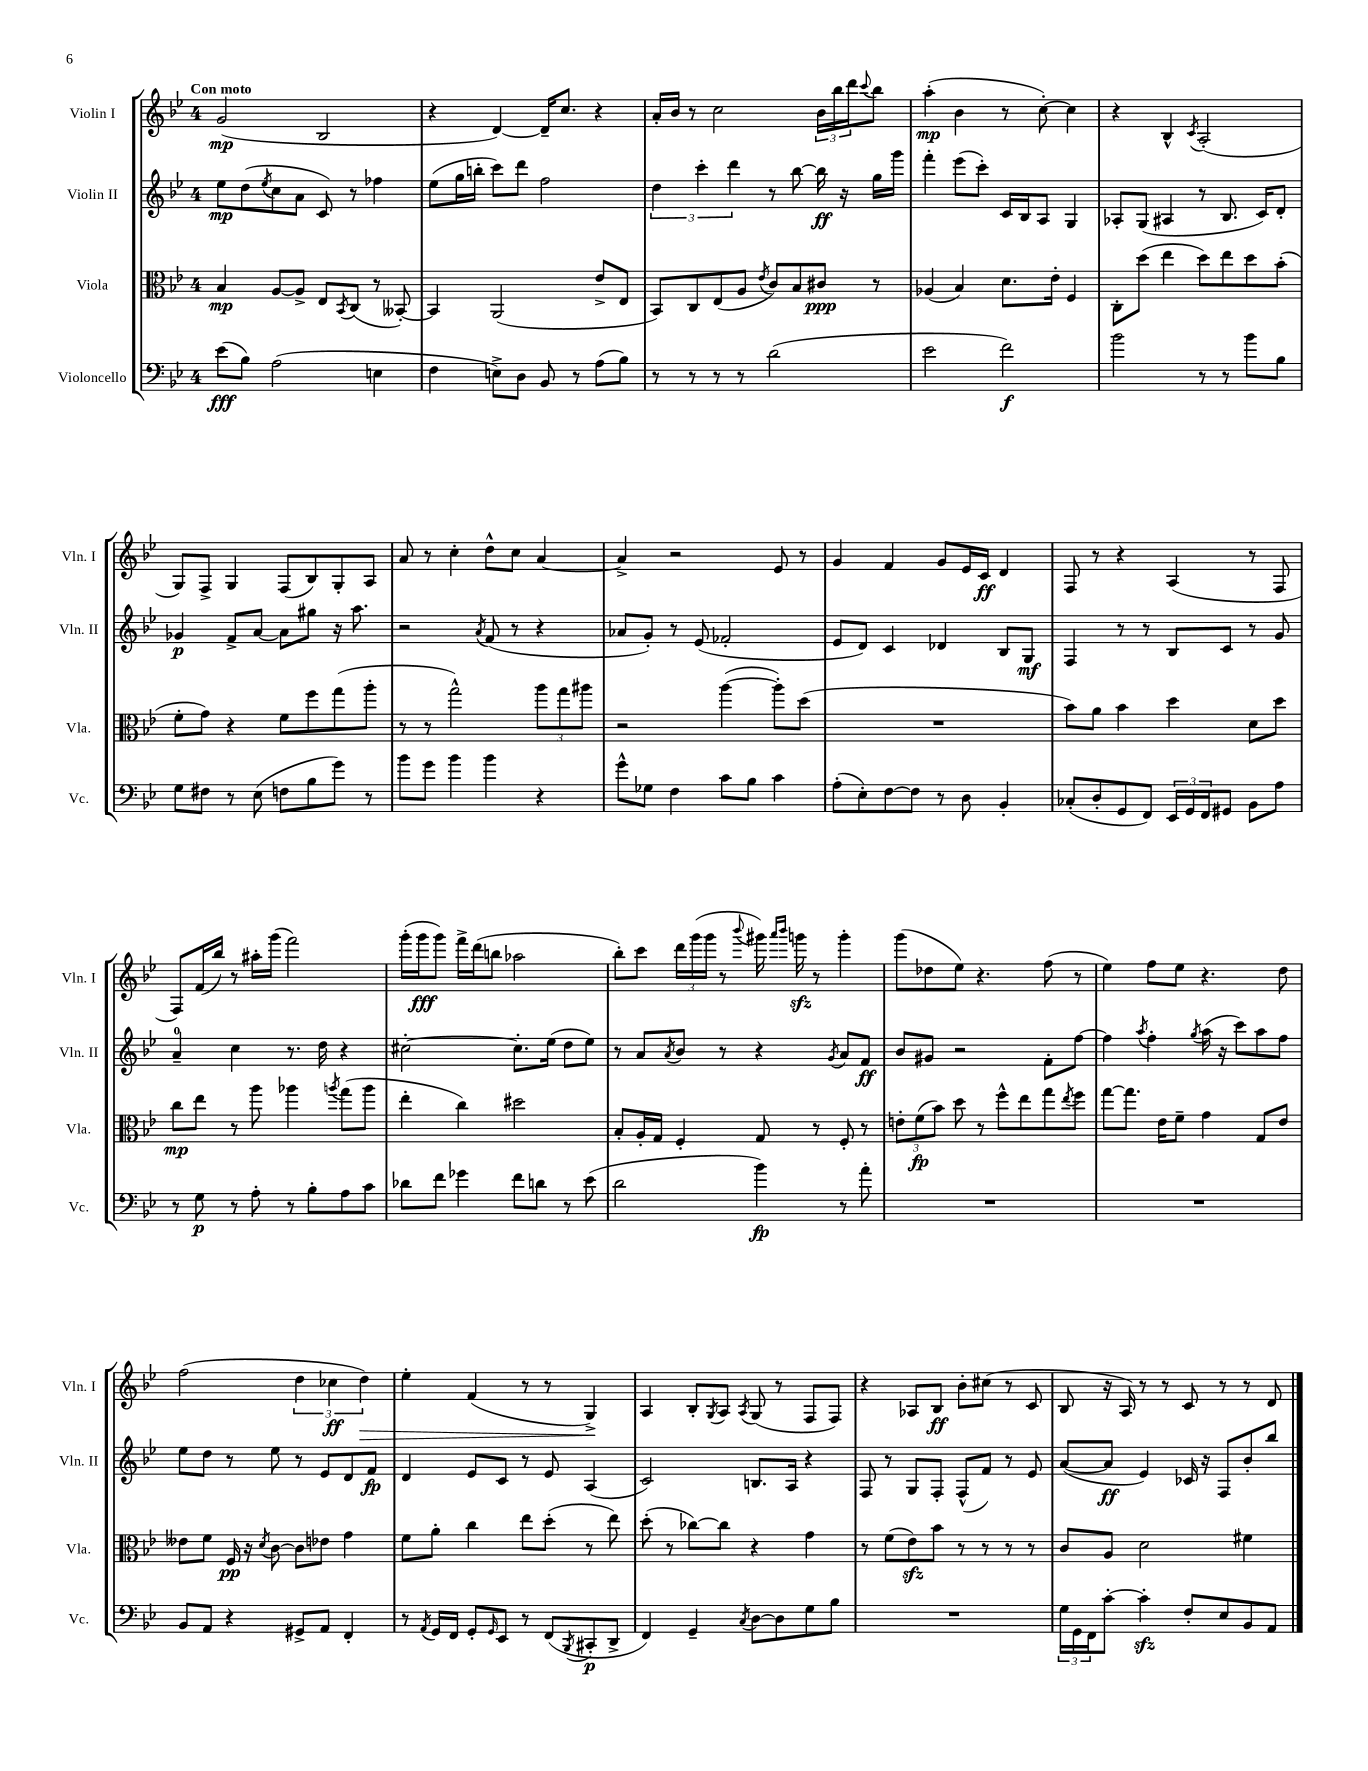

**kern	**kern	**kern	**kern
*staff4	*staff3	*staff2	*staff1
*clefF4	*clefC3	*clefG2	*clefG2
*k[b-e-]	*k[b-e-]	*k[b-e-]	*k[b-e-]
*M4/4	*M4/4	*M4/4	*M4/4
(8e-	4B-	8ee-	(2g
8B-)	.	(8dd	.
.	.	8qee-	.
(2A	[8A	8cc	.
.	8A^]	8a	.
.	8E-	8c)	2B-
.	8qBB-	.	.
.	(8C	8r	.
4E	8r	4ff-	.
.	[8BB--')	.	.
=	=	=	=
4F	4BB--]	(8ee-	4r
.	.	16gg	.
.	.	16bb'	.
8E^)	(2AA	8ccc)	[4d)
8D	.	8ddd	.
8BB-	.	2ff	16d~]
.	.	.	8.cc
8r	.	.	.
(8A	8e-^	.	4r
8B-)	8E-	.	.
=	=	=	=
8r	8BB-)	6dd	16a'
.	.	.	16b-
8r	8C	.	8r
.	.	6ccc'	.
8r	(8E-	.	2cc
.	.	6ddd	.
8r	8A	.	.
.	8qe-	.	.
(2d	8c)	8r	.
.	8B-	[8bb-	.
.	8c#	16bb-]	24b-
.	.	.	24bb-
.	.	16r	.
.	.	.	24ddd
.	.	.	8qqccc
.	8r	16gg	8bb-
.	.	16ggg	.
=	=	=	=
2e-	(4A-	4fff'	(4aa'
.	4B-)	(8eee-	4b-
.	.	8ccc')	.
2f)	8.d	16c	8r
.	.	16B-	.
.	.	8A	[8cc')
.	16e-'	.	.
.	4F	4G	4cc]
=	=	=	=
2b-	8C'	8A-'	4r
.	(8dd	(8G	.
.	4ee-	4A#	4B-^^
.	.	.	8qc
8r	8dd)	8r	(2A'
8r	8ee-	8.B-	.
8b-	8dd	.	.
.	.	16c)	.
8B-	(8b-'	8d'	.
=	=	=	=
8G	8f'	4g-	8G)
8F#	8g)	.	8F^
8r	4r	8f^	4G
(8E-	.	[8a	.
8F	8f	8a]	(8F
8B-	8ff	8gg#	8B-)
8g)	(8gg	16r	8G'
.	.	8.aa	.
8r	8aa'	.	8A
=	=	=	=
8b-	8r	2r	8a
8g	8r	.	8r
4b-	2gg^^)	.	4cc'
.	.	8qa	.
4b-	.	(8f	8dd^^
.	.	8r	8cc
4r	12aa	4r	[4a
.	12gg	.	.
.	12aa#	.	.
=	=	=	=
8g^^	2r	8a-	4a^]
8G-	.	8g')	.
4F	.	8r	2r
.	.	(8e-	.
8c	([4aa	2f-'	.
8B-	.	.	.
4c	8aa'])	.	8e-
.	(8dd	.	8r
=	=	=	=
(8A'	1r	8e-	4g
8E-')	.	8d)	.
[8F	.	4c	4f
8F]	.	.	.
8r	.	4d-	8g
8D	.	.	16e-
.	.	.	16c
4BB-'	.	8B-	4d
.	.	8G	.
=	=	=	=
(8C-'	8b-)	4F	8F
8D'	8a	.	8r
8GG	4b-	8r	4r
8FF)	.	8r	.
24EE-	4dd	8B-	(4A
24GG	.	.	.
24FF	.	.	.
8GG#	.	8c	.
8BB-	8d	8r	8r
8A	8dd	8g	8F
=	=	=	=
8r	8cc	4a~	8F)
8G	8ee-	.	(16f
.	.	.	16bb-)
8r	8r	4cc	8r
8A'	8aa	.	16aa#'
.	.	.	(16ggg
8r	4aa-	8.r	2fff)
8B-'	.	.	.
.	.	16dd	.
.	8qaa	.	.
8A	(8gg	4r	.
8c	8aa	.	.
=	=	=	=
8d-	4ee-'	[2cc#'	(16ggg'
.	.	.	16ggg
8f	.	.	8ggg)
4g-	4cc)	.	16fff^
.	.	.	(16ddd
.	.	.	8bb
8f	2dd#	8.cc#']	2aa-
8d	.	.	.
.	.	(16ee-	.
8r	.	8dd	.
(8e-	.	8ee-)	.
=	=	=	=
2d	8B-'	8r	8bb-')
.	16A'	8a	8ccc
.	16G	.	.
.	.	8qa	.
.	4F'	8b-	24ddd
.	.	.	(24ggg
.	.	.	24ggg
.	.	8r	8r
.	.	.	8qqbbb-
4b-)	8G	4r	16ggg#)
.	.	.	16qqaaa
.	.	.	16qqbbb-
.	.	.	16ggg
.	8r	.	8r
.	.	8qg	.
8r	8F'	8a	4ggg'
8a'	8r	8f	.
=	=	=	=
1r	12e'	8b-	(8ggg
.	(12f	.	.
.	.	8g#	8dd-
.	12b-)	.	.
.	8dd	2r	8ee-)
.	8r	.	4.r
.	8ff^^	.	.
.	8ee-	.	.
.	8gg	8f'	(8ff
.	8qee-	.	.
.	8ff	[8ff	8r
=	=	=	=
1r	[8gg	4ff]	4ee-)
.	8.gg]	.	.
.	.	8qaa	.
.	.	4ff'	8ff
.	16e-	.	.
.	8f~	.	8ee-
.	.	8qgg	.
.	4g	(16aa	4.r
.	.	16r	.
.	.	8ccc)	.
.	8G	8aa	.
.	8e-	8ff	8dd
=	=	=	=
8BB-	8e--	8ee-	(2ff
8AA	8f	8dd	.
4r	16F	8r	.
.	16r	.	.
.	8qd	.	.
.	[8c	8ee-	.
8GG#^	8c]	8r	6dd
8AA	8e-	8e-	.
.	.	.	6cc-
4FF'	4g	8d	.
.	.	.	6dd)
.	.	8f	.
=	=	=	=
8r	8f	4d	4ee-'
8qAA	.	.	.
16GG	8a'	.	.
16FF	.	.	.
8GG'	4cc	8e-	(4f
16qqGG	.	.	.
8EE-	.	8c	.
8r	8ee-	8r	8r
(8FF	(8dd'	8e-	8r
8qBBB-	.	.	.
8CC#'	8r	(4A	4G^)
8DD^	8ee-)	.	.
=	=	=	=
4FF)	(8dd'	2c)	4A
.	8r	.	.
4GG~	[8cc-)	.	8B-'
.	.	.	8qG
.	8cc-]	.	8A
8qC	.	.	8qA
[8D	4r	8.B	(8G
8D]	.	.	8r
.	.	16A	.
8G	4g	4r	8F
8B-	.	.	8F)
=	=	=	=
1r	8r	8F	4r
.	(8f	8r	.
.	8e-)	8G	8A-
.	8b-	8F'	8B-
.	8r	(8F^^	8b-'
.	8r	8f)	(8cc#
.	8r	8r	8r
.	8r	8e-	8c
=	=	=	=
24G	8c	([8a	8B-
24GG	.	.	.
24FF	.	.	.
[8c'	8A	8a]	16r
.	.	.	16A)
4c']	2d	4e-)	8r
.	.	.	8r
8F'	.	16c-	8c
.	.	16r	.
8E-	.	8F	8r
8BB-	4f#	8b-'	8r
8AA	.	8bb-	8d
==	==	==	==
*-	*-	*-	*-
